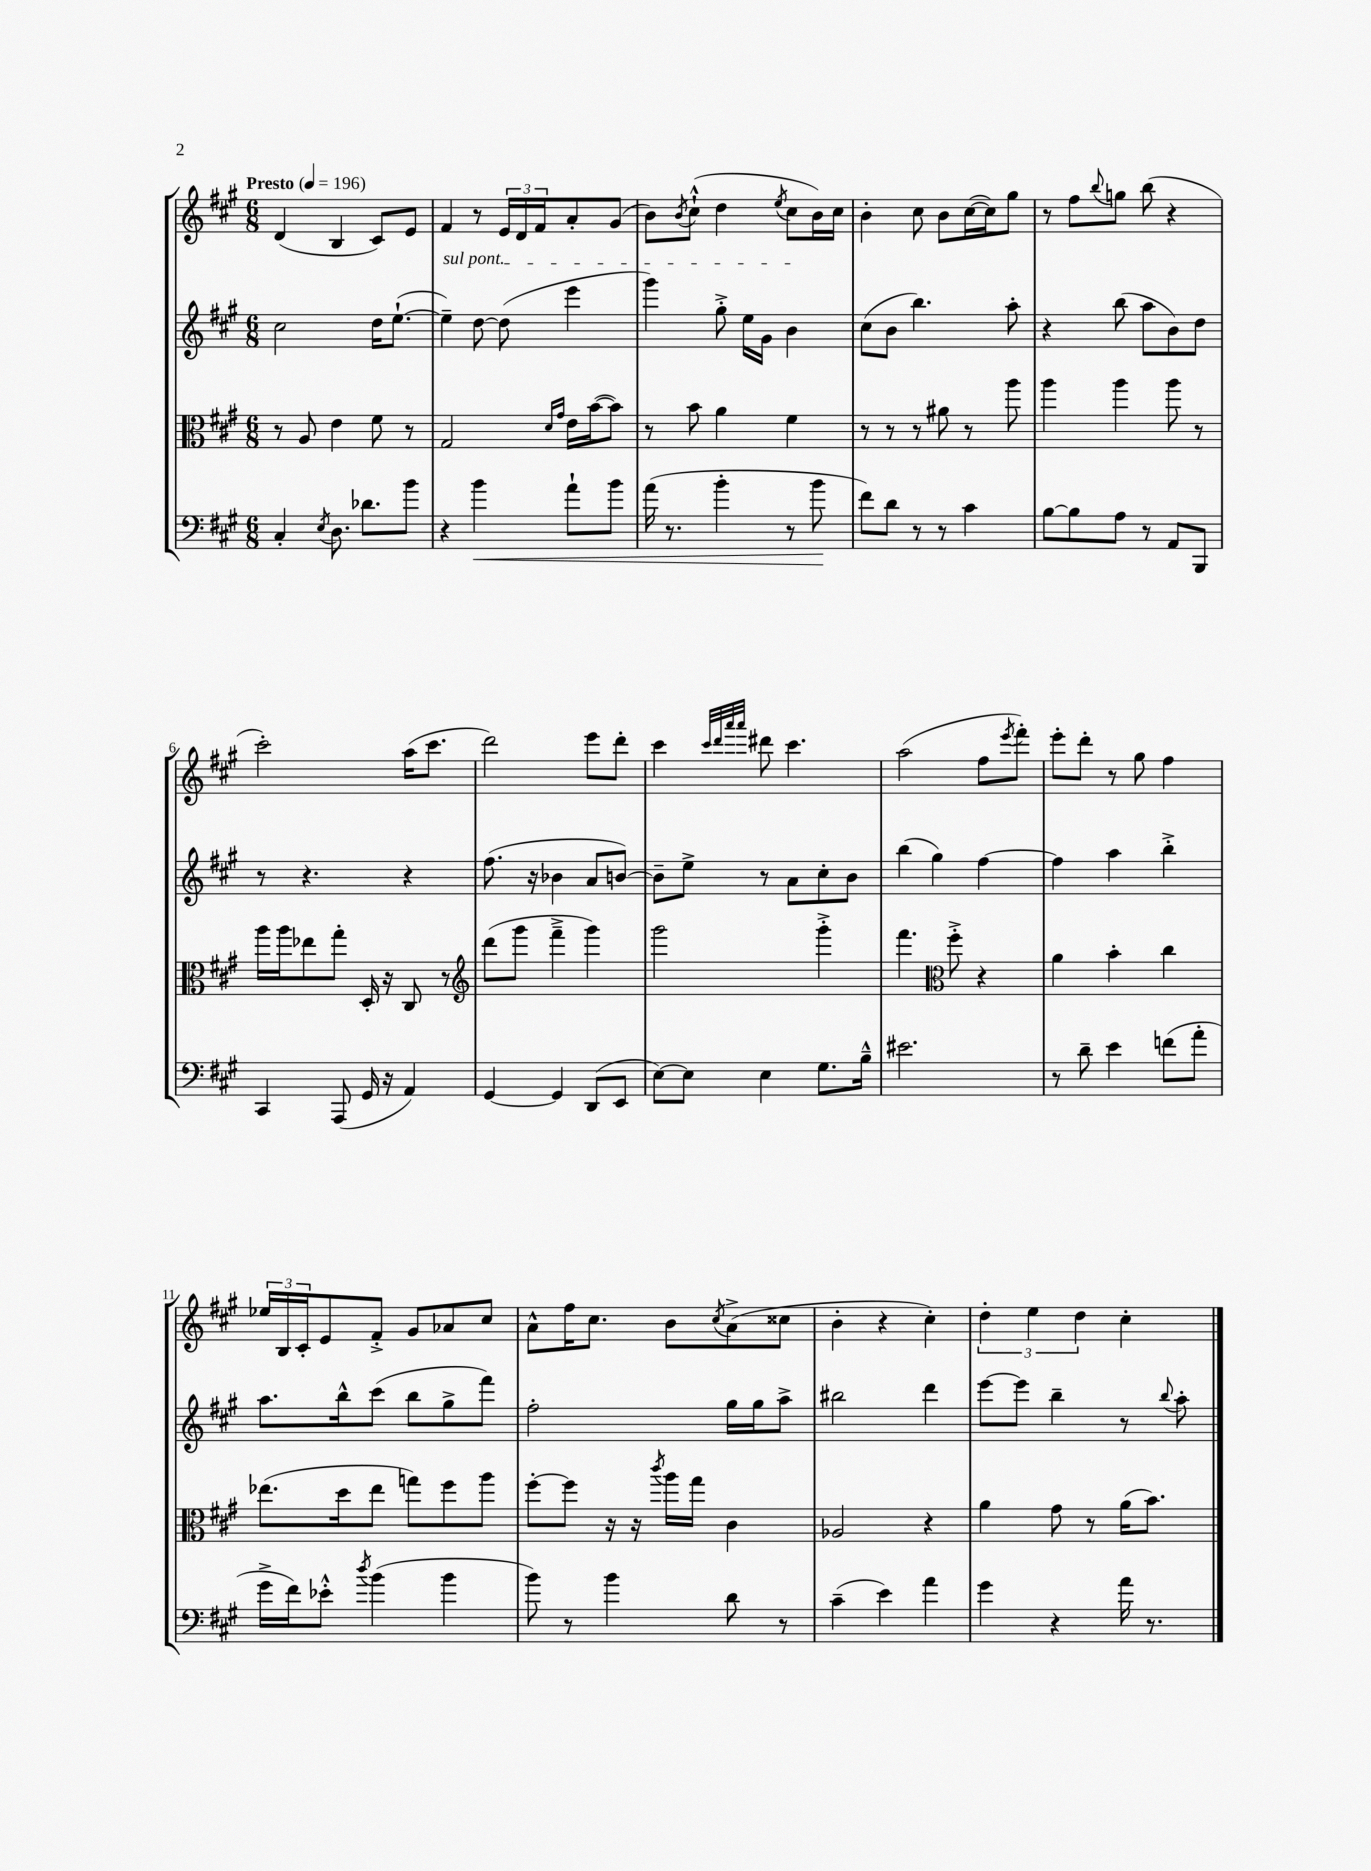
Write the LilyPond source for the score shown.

<<
\new StaffGroup <<
\new Staff = "s0" {
    \clef treble \key a \major \numericTimeSignature \time 6/8 \tempo "Presto" 4 = 196
    d'4( b4 cis'8) e'8 |
    fis'4 r8 \tuplet 3/2 { e'16 d'16 fis'16 } a'8-. gis'8( |
    b'8) \acciaccatura { b'8 } cis''8-!-^( d''4 \acciaccatura { e''8 } cis''8 b'16) cis''16 |
    b'4-. cis''8 b'8 cis''16~( cis''16) gis''8 |
    r8 fis''8 \appoggiatura { b''8 } g''8 b''8( r4 |
    cis'''2-.) a''16( cis'''8. |
    d'''2) e'''8 d'''8-. |
    cis'''4 \grace { cis'''32 d'''32 a'''32 a'''32 } dis'''8 cis'''4. |
    a''2( fis''8 \acciaccatura { e'''8 } fis'''8-.) |
    e'''8-. d'''8-. r8 gis''8 fis''4 |
    \tuplet 3/2 { ees''16 b16 cis'16-. } e'8 fis'8-.-> gis'8 aes'8 cis''8 |
    a'8-^ fis''16 cis''8. b'8 \acciaccatura { cis''8 } a'8->( cisis''8 |
    b'4-. r4 cis''4-.) |
    \tuplet 3/2 { d''4-. e''4 d''4 } cis''4-. \bar "|." |
}
\new Staff = "s1" {
    \clef treble \key a \major \numericTimeSignature \time 6/8
    cis''2 d''16 e''8.~-!( |
    \once \override TextSpanner.bound-details.left.text = \markup { \italic "sul pont." } e''4--\startTextSpan) d''8~ d''8( e'''4 |
    gis'''4) gis''8-.-> e''16 gis'16 b'4\stopTextSpan |
    cis''8( b'8 b''4.) a''8-. |
    r4 b''8( a''8 b'8) d''8 |
    r8 r4. r4 |
    fis''8.( r16 bes'4 a'8 b'8~) |
    b'8-- e''8-> r8 a'8 cis''8-. b'8 |
    b''4( gis''4) fis''4~ |
    fis''4 a''4 b''4-.-> |
    a''8. b''16-^ cis'''8( b''8 gis''8-> fis'''8) |
    fis''2-. gis''16 gis''16 a''8-> |
    bis''2 d'''4 |
    e'''8~ e'''8 b''4-- r8 \appoggiatura { b''8 } a''8-. \bar "|." |
}
\new Staff = "s2" {
    \clef alto \key a \major \numericTimeSignature \time 6/8
    r8 a8 e'4 fis'8 r8 |
    gis2 \grace { d'16 gis'16 } e'16 b'16~( b'8) |
    r8 b'8 a'4 fis'4 |
    r8 r8 r8 ais'8 r8 a''8 |
    a''4 a''4 a''8 r8 |
    a''16 a''16 ees''8 gis''8-. d16-. r16 cis8 r8 |
    \clef treble d'''8( gis'''8 fis'''4---> gis'''4) |
    gis'''2 gis'''4-.-> |
    fis'''4. \clef alto fis''8-.-> r4 |
    a'4 b'4-. cis''4 |
    ees''8.( d''16 ees''8 g''8) fis''8 a''8 |
    fis''8~-. fis''8 r16 r16 \acciaccatura { cis'''8 } a''16 gis''16 cis'4 |
    aes2 r4 |
    a'4 gis'8 r8 a'16( b'8.) \bar "|." |
}
\new Staff = "s3" {
    \clef bass \key a \major \numericTimeSignature \time 6/8
    cis4-. \acciaccatura { e8 } d8. des'8. b'8 |
    r4 b'4\< a'8-! b'8 |
    a'16( r8. b'4-. r8 b'8\! |
    fis'8) d'8 r8 r8 cis'4 |
    b8~ b8 a8 r8 a,8 b,,8 |
    cis,4 a,,8( gis,16 r16 a,4) |
    gis,4~ gis,4 d,8( e,8 |
    e8~) e8 e4 gis8. b16---^ |
    eis'2. |
    r8 d'8-- e'4 f'8( a'8-. |
    gis'16-> fis'16) ees'8-.-^ \acciaccatura { d''8 } b'4( b'4 |
    b'8) r8 b'4 d'8 r8 |
    cis'4--( e'4) a'4 |
    gis'4 r4 a'16 r8. \bar "|." |
}
>>
>>
